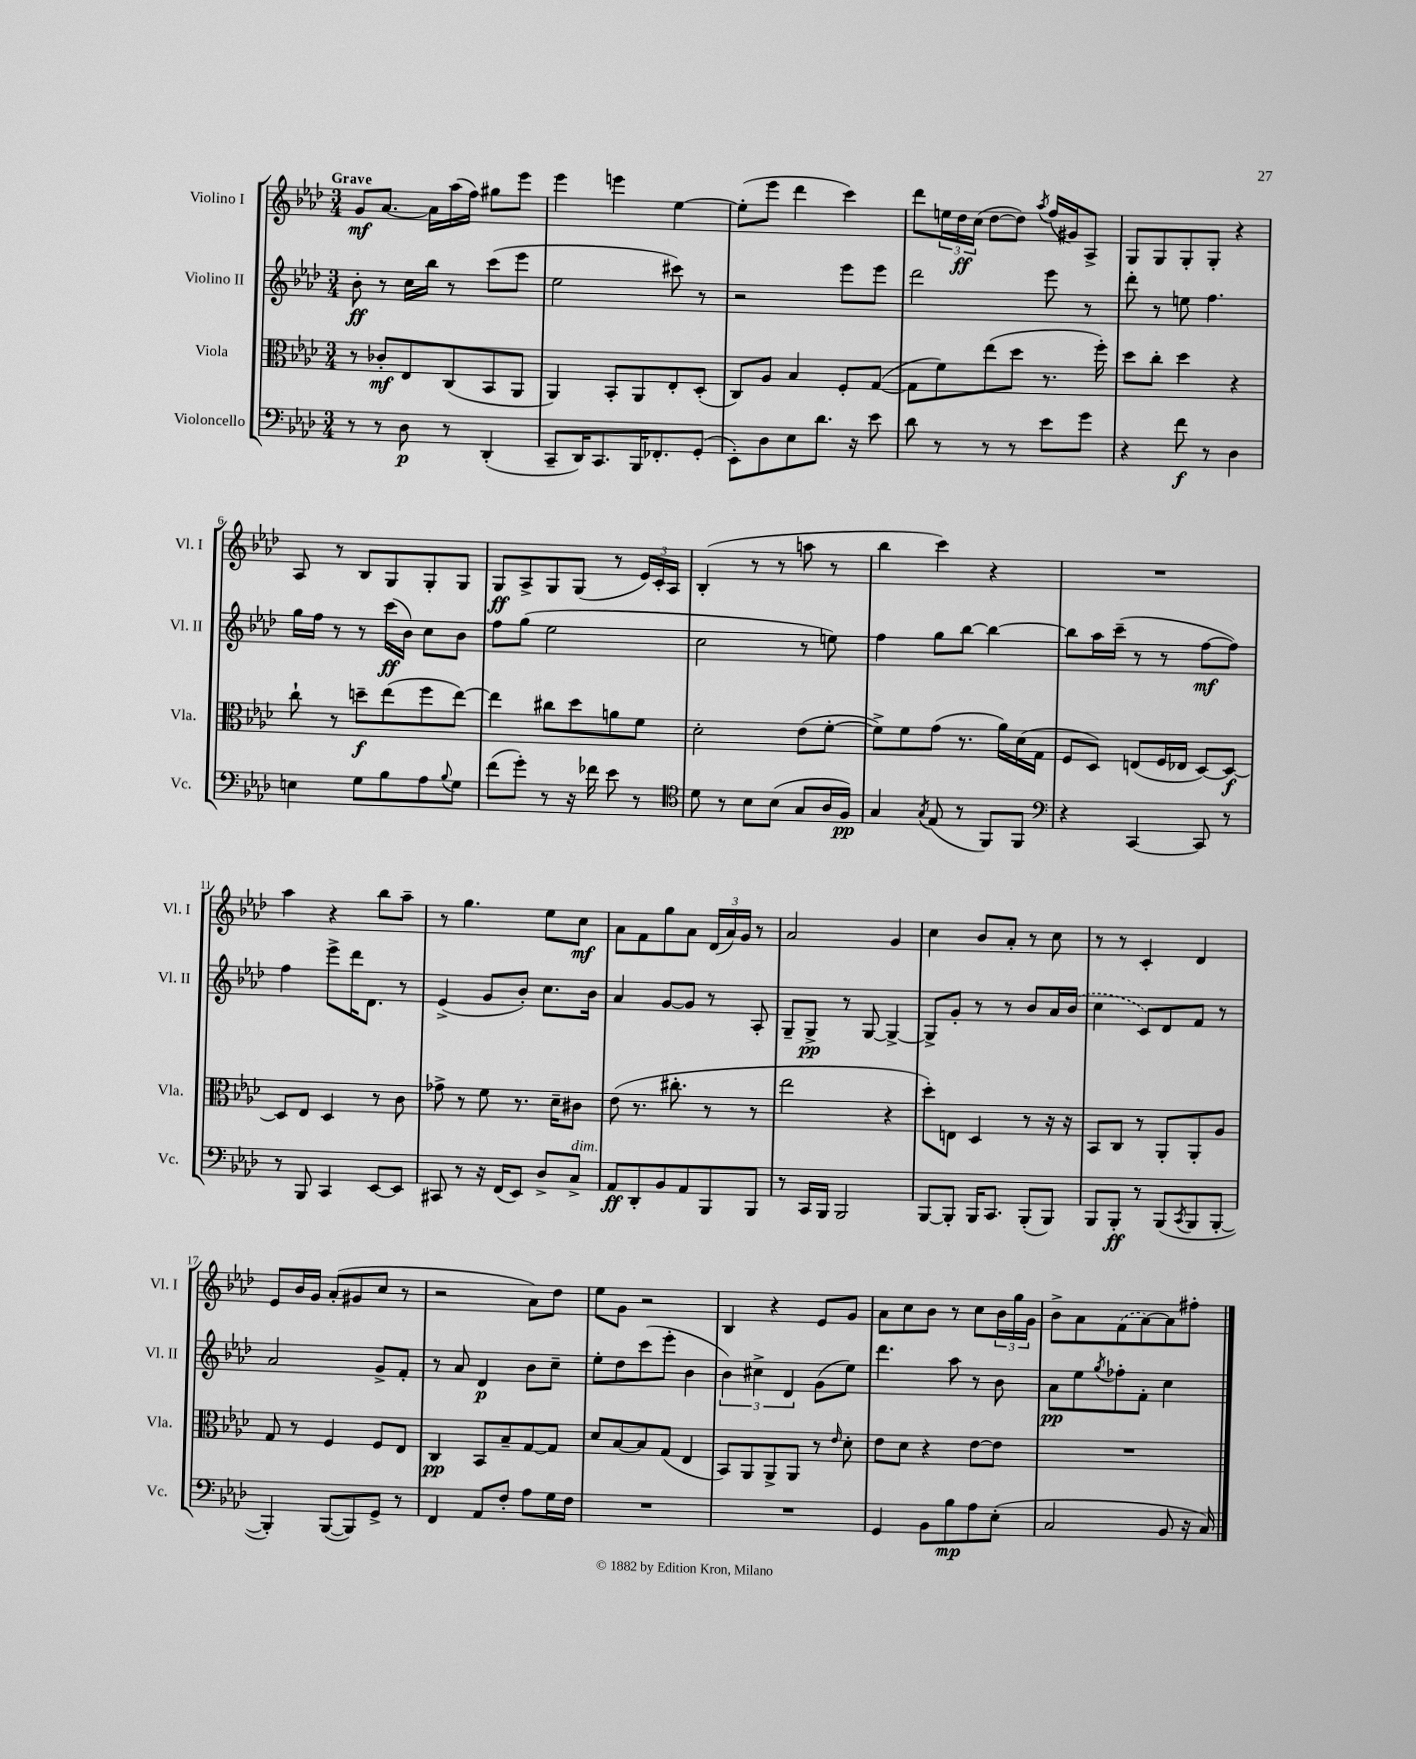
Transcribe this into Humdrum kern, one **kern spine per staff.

**kern	**dynam	**kern	**dynam	**kern	**dynam	**kern	**dynam
*part4	*part4	*part3	*part3	*part2	*part2	*part1	*part1
*staff4	*staff4	*staff3	*staff3	*staff2	*staff2	*staff1	*staff1
*I"Violoncello	*	*I"Viola	*	*I"Violino II	*	*I"Violino I	*
*I'Vc.	*	*I'Vla.	*	*I'Vl. II	*	*I'Vl. I	*
*clefF4	*	*clefC3	*	*clefG2	*	*clefG2	*
*k[b-e-a-d-]	*	*k[b-e-a-d-]	*	*k[b-e-a-d-]	*	*k[b-e-a-d-]	*
*M3/4	*	*M3/4	*	*M3/4	*	*M3/4	*
=1	=1	=1	=1	=1	=1	=1	=1
!	!	!	!	!	!	!LO:TX:a:B:t=Grave	!
8r	.	8r	.	8b-'\	ff	8g/L	mf
8r	.	8c-X'/L	mf	8r	.	[8.a-/J	.
8D-\	p	8E-/	.	16cc\LL	.	.	.
.	.	.	.	16bb-\JJ	.	16a-\LL]	.
8r	.	(8C/	.	8r	.	(16aa-\	.
.	.	.	.	.	.	16ff\JJ)	.
(4DD-'/	.	8BB-/	.	(8ccc\L	.	8gg#X\L	.
.	.	8AA-/J	.	8eee-\J	.	8eee-\J	.
=2	=2	=2	=2	=2	=2	=2	=2
8CC~/L	.	4AA-/)	.	2ee-\	.	4eee-\	.
16DD-/K)	.	.	.	.	.	.	.
8.CC/	.	.	.	.	.	.	.
.	.	8BB-'/L	.	.	.	4eeen\	.
16BBB-/K	.	8AA-/	.	.	.	.	.
8.FF-X'/	.	.	.	.	.	.	.
.	.	8E-'/	.	8ccc#X\)	.	[4ee-\	.
(8GG'/J	.	(8D-'/J	.	8r	.	.	.
=3	=3	=3	=3	=3	=3	=3	=3
8EE-'\L)	.	8C/L)	.	2r	.	(8ee-'\L]	.
8D-\	.	8A-/J	.	.	.	8eee-\J	.
8E-\	.	4B-/	.	.	.	4ddd-\	.
8.d-\J	.	.	.	.	.	.	.
.	.	8F'/L	.	8eee-\L	.	4ccc\)	.
16r	.	.	.	.	.	.	.
8e-\	.	([8G/J	.	8eee-\J	.	.	.
=4	=4	=4	=4	=4	=4	=4	=4
8d-\	.	8G\L]	.	2ddd-\	.	8ddd-\L	.
8r	.	8f\)	.	.	.	24een\L	.
.	.	.	.	.	.	24dd-\	ff
.	.	.	.	.	.	(24cc\JJ	.
8r	.	(8ee-\	.	.	.	[8dd-\L	.
8r	.	8dd-\J	.	.	.	8dd-\J])	.
.	.	.	.	.	.	8qaa-/	.
8e-\L	.	8.r	.	8eee-\	.	(16ff/LL	.
.	.	.	.	.	.	16g#X/J)	.
8g\J	.	.	.	8r	.	8A-^/J	.
.	.	16ff'\)	.	.	.	.	.
=5	=5	=5	=5	=5	=5	=5	=5
4r	.	8dd-\L	.	8ddd-'\	.	8G/L	.
.	.	8cc'\J	.	8r	.	8G/	.
8f\	f	4dd-\	.	8een\	.	8G'/	.
8r	.	.	.	4.ff\	.	8G'/J	.
4D-\	.	4r	.	.	.	4r	.
!!LO:LB:g=z
=6	=6	=6	=6	=6	=6	=6	=6
4En\	.	8cc`\	.	16gg\LL	.	8A-/	.
.	.	.	.	16ff\JJ	.	.	.
.	.	8r	.	8r	.	8r	.
8G\L	.	8ddn~\L	f	8r	.	8B-/L	.
8B-\	.	(8ee-\	.	(16ccc\LL	ff	8G/	.
.	.	.	.	16b-\JJ)	.	.	.
8A-\	.	8ff\	.	8cc\L	.	8G'/	.
8qqB-/	.	.	.	.	.	.	.
8G\J	.	[8ee-\J)	.	8b-\J	.	8G/J	.
=7	=7	=7	=7	=7	=7	=7	=7
(8f\L	.	4ee-\]	.	8ff\L	.	8G/L	ff
8g'\J)	.	.	.	(8gg\J	.	8A-^/	.
8r	.	8cc#X\L	.	2ee-\	.	8G/	.
16r	.	8dd-\	.	.	.	(8G/J	.
16f-X\	.	.	.	.	.	.	.
8e-\	.	8an\	.	.	.	8r	.
8r	.	8f\J	.	.	.	24e-/LL)	.
.	.	.	.	.	.	24c'/	.
.	.	.	.	.	.	24A-/JJ	.
=8	=8	=8	=8	=8	=8	=8	=8
*clefC4	*	*	*	*	*	*	*
8d-\	.	2d-'\	.	2cc\	.	(4B-'/	.
8r	.	.	.	.	.	.	.
8B-\L	.	.	.	.	.	8r	.
(8B-\J	.	.	.	.	.	8r	.
8G/L	.	(8e-\L	.	8r	.	8aan\	.
16A-/L	.	[8f'\J	.	8een\)	.	8r	.
16F/JJ)	pp	.	.	.	.	.	.
=9	=9	=9	=9	=9	=9	=9	=9
4G/	.	8f^\L])	.	4ff\	.	4bb-\	.
.	.	8f\	.	.	.	.	.
8qG/	.	.	.	.	.	.	.
(8E-/	.	(8g\J	.	8gg\L	.	4ccc\)	.
8r	.	8.r	.	[8bb-\J	.	.	.
8FF/L)	.	.	.	4bb-\_	.	4r	.
.	.	16a-\LL)	.	.	.	.	.
8FF/J	.	(16d-\	.	.	.	.	.
.	.	16G\JJ	.	.	.	.	.
=10	=10	=10	=10	=10	=10	=10	=10
*clefF4	*	*	*	*	*	*	*
4r	.	8F/L	.	8bb-\L]	.	2.r	.
.	.	8D-/J)	.	16aa-\L	.	.	.
.	.	.	.	(16ccc~\JJ	.	.	.
[4CC/	.	(8En/L	.	8r	.	.	.
.	.	16F/L	.	8r	.	.	.
.	.	16E-X/JJ	.	.	.	.	.
8CC/]	.	[8D-/L)	.	[8ff\L	mf	.	.
8r	.	8D-/J_	f	8ff\J])	.	.	.
!!LO:LB:g=z
=11	=11	=11	=11	=11	=11	=11	=11
8r	.	8D-/L]	.	4ff\	.	4aa-\	.
8BBB-/	.	8E-/J	.	.	.	.	.
4CC/	.	4D-/	.	8eee-^\L	.	4r	.
.	.	.	.	16ddd-\K	.	.	.
.	.	.	.	8.d-\J	.	.	.
[8EE-/L	.	8r	.	.	.	8bb-\L	.
8EE-/J]	.	8c\	.	8r	.	8aa-~\J	.
=12	=12	=12	=12	=12	=12	=12	=12
8CC#X/	.	8g-X^\	.	(4e-^/	.	8r	.
8r	.	8r	.	.	.	4.gg\	.
16r	.	8f\	.	8g/L	.	.	.
(16FF/KL	.	.	.	.	.	.	.
8EE-/J)	.	8.r	.	8b-'/J)	.	.	.
8D-^/L	.	.	.	8.cc\L	.	8ee-\L	.
.	.	16d-~\KL	.	.	.	.	.
!LO:TX:a:i:t=dim.	!	!	!	!	!	!	!
8C^/J	.	8c#X\J	.	.	.	8cc\J	mf
.	.	.	.	16b-\Jk	.	.	.
=13	=13	=13	=13	=13	=13	=13	=13
8AA-/L	ff	(8e-\	.	4a-/	.	8a-\L	.
8DD-'/	.	8.r	.	.	.	8f\	.
8BB-/	.	.	.	[8g/L	.	8gg\	.
.	.	8.cc#X'\	.	.	.	.	.
8AA-/	.	.	.	8g/J]	.	8a-\J	.
8BBB-/	.	8r	.	8r	.	(24d-/LL	.
.	.	.	.	.	.	24a-/)	.
.	.	.	.	.	.	24g/JJ	.
8BBB-/J	.	8r	.	8A-'/	.	8r	.
=14	=14	=14	=14	=14	=14	=14	=14
8r	.	2ee-\	.	8G~/L	.	2a-/	.
16CC/LL	.	.	.	8G^/J	pp	.	.
16BBB-/JJ	.	.	.	.	.	.	.
2BBB-/	.	.	.	8r	.	.	.
.	.	.	.	[8G/	.	.	.
.	.	4r	.	4G^/_	.	4g/	.
=15	=15	=15	=15	=15	=15	=15	=15
[8BBB-/L	.	8dd-'\L)	.	8G^/L]	.	4cc\	.
8BBB-'/J]	.	8En\J	.	8g'/J	.	.	.
16BBB-/KL	.	4D-/	.	8r	.	8b-/L	.
8.CC/J	.	.	.	.	.	.	.
.	.	.	.	8r	.	8a-'/J	.
(8BBB-'/L	.	8r	.	8b-/L	.	8r	.
8BBB-/J)	.	16r	.	16a-/L	.	8cc\	.
.	.	16r	.	(16b-/JJ	.	.	.
=16	=16	=16	=16	=16	=16	=16	=16
8BBB-/L	.	8BB-/L	.	4cc\	.	8r	.
8BBB-'/J	ff	8C/J	.	.	.	8r	.
8r	.	8r	.	8c/L)	.	4c'/	.
(8BBB-/L	.	8AA-'/L	.	8d-/	.	.	.
8qCC/	.	.	.	.	.	.	.
8BBB-/	.	8AA-'/	.	8f/J	.	4d-/	.
[8BBB-'/J	.	8A-/J	.	8r	.	.	.
!!LO:LB:g=z
=17	=17	=17	=17	=17	=17	=17	=17
4BBB-'/])	.	8G/	.	2a-/	.	8e-/L	.
.	.	8r	.	.	.	16b-/L	.
.	.	.	.	.	.	16g/JJ	.
([8BBB-/L	.	4F/	.	.	.	(8a-'/L	.
8BBB-/])	.	.	.	.	.	8g#X/	.
8GG^/J	.	8F/L	.	8g^/L	.	8cc/J	.
8r	.	8E-/J	.	8f'/J	.	8r	.
=18	=18	=18	=18	=18	=18	=18	=18
4FF/	.	4C/	pp	8r	.	2r	.
.	.	.	.	8a-/	.	.	.
8AA-/L	.	8BB-/L	.	4d-/	p	.	.
8F'/J	.	8B-~/	.	.	.	.	.
8A-\L	.	[8G/	.	8b-\L	.	8a-\L)	.
16G\L	.	8G/J]	.	8cc~\J	.	8dd-\J	.
16F\JJ	.	.	.	.	.	.	.
=19	=19	=19	=19	=19	=19	=19	=19
2.r	.	8d-/L	.	8ee-'\L	.	8ee-\L	.
.	.	[8B-/	.	8dd-\	.	8g\J	.
.	.	8B-/]	.	(8ccc\	.	2r	.
.	.	(8G/J	.	8eee-'\J	.	.	.
.	.	4E-/	.	4b-\	.	.	.
=20	=20	=20	=20	=20	=20	=20	=20
2.r	.	8BB-/L)	.	6b-\)	.	4B-/	.
.	.	8AA-/	.	.	.	.	.
.	.	.	.	6cc#X^\	.	.	.
.	.	8AA-^/	.	.	.	4r	.
.	.	.	.	6d-/	.	.	.
.	.	8AA-/J	.	.	.	.	.
.	.	8r	.	(8g\L	.	8e-/L	.
.	.	16qqe-/	.	.	.	.	.
.	.	8d-'\	.	8ee-\J)	.	8g/J	.
=21	=21	=21	=21	=21	=21	=21	=21
4GG/	.	8e-\L	.	4.ddd-\	.	8a-\L	.
.	.	8d-\J	.	.	.	8cc\	.
8BB-\L	.	4r	.	.	.	8b-\J	.
8B-\	mp	.	.	8aa-\	.	8r	.
8A-\	.	[8e-\L	.	8r	.	8cc\L	.
(8E-'\J	.	8e-\J]	.	8b-\	.	24b-\L	.
.	.	.	.	.	.	24gg\	.
.	.	.	.	.	.	24g\JJ	.
=22	=22	=22	=22	=22	=22	=22	=22
2C/	.	2.r	.	8a-\L	pp	8b-^\L	.
.	.	.	.	8ee-\	.	8a-\	.
.	.	.	.	8qgg/	.	.	.
.	.	.	.	8ff-X'\	.	(8f\	.
.	.	.	.	8f'\J	.	[8a-\)	.
8BB-/	.	.	.	4cc\	.	8a-\]	.
16r	.	.	.	.	.	8ff#X'\J	.
16C/)	.	.	.	.	.	.	.
==	==	==	==	==	==	==	==
*-	*-	*-	*-	*-	*-	*-	*-
